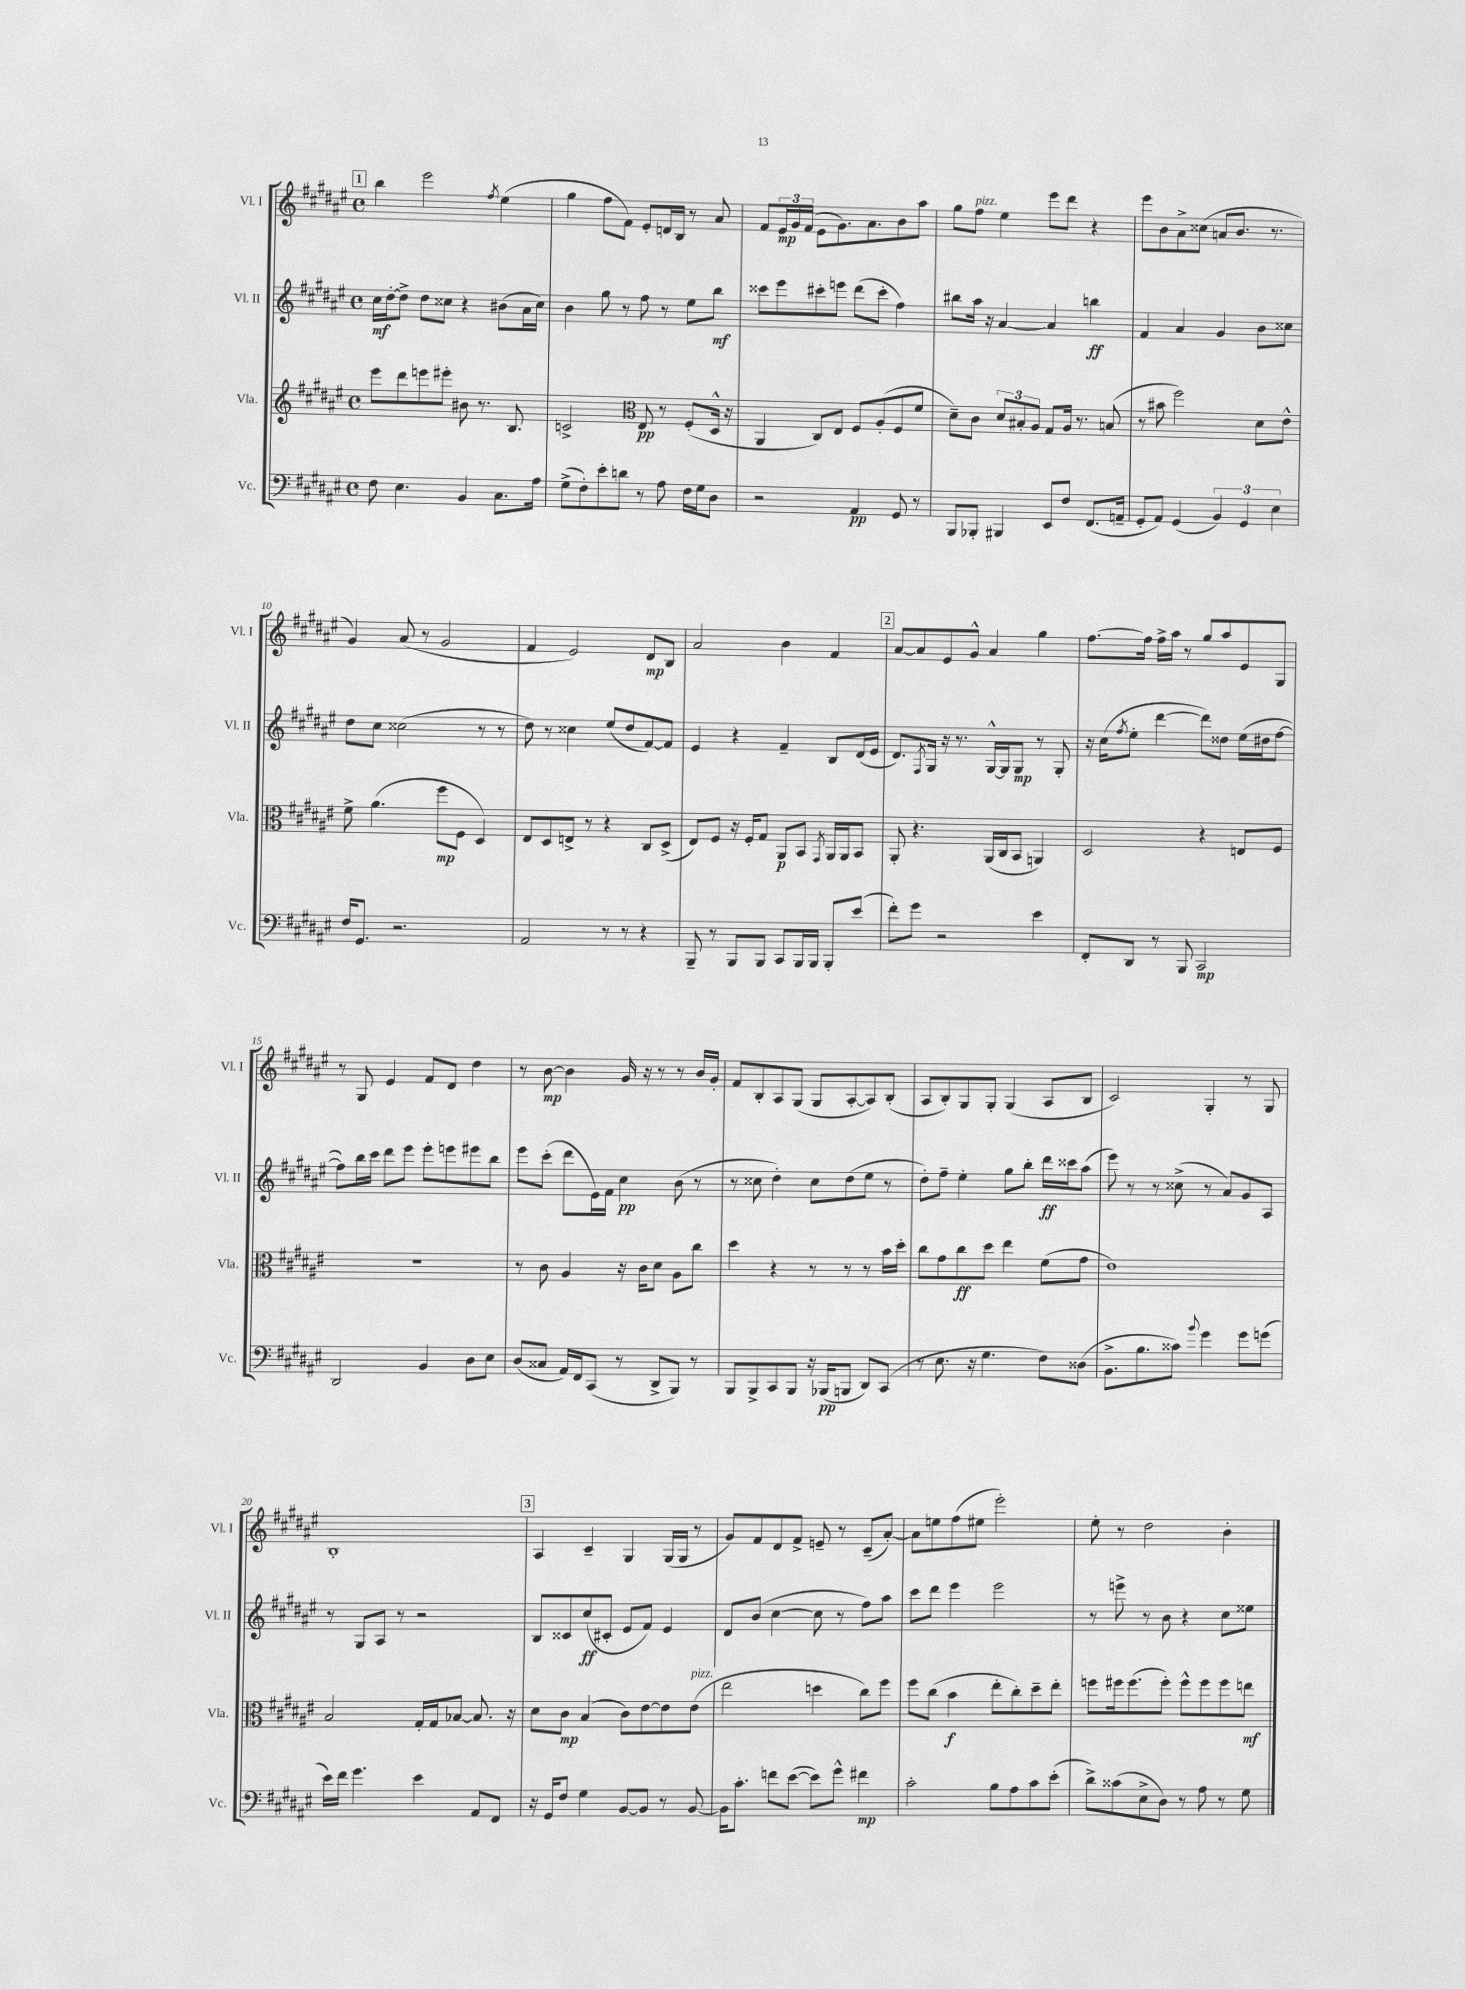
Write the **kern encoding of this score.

**kern	**dynam	**kern	**dynam	**kern	**dynam	**kern	**dynam
*part4	*part4	*part3	*part3	*part2	*part2	*part1	*part1
*staff4	*staff4	*staff3	*staff3	*staff2	*staff2	*staff1	*staff1
*I"Vc.	*	*I"Vla.	*	*I"Vl. II	*	*I"Vl. I	*
*I'Vc.	*	*I'Vla.	*	*I'Vl. II	*	*I'Vl. I	*
*clefF4	*	*clefG2	*	*clefG2	*	*clefG2	*
*k[f#c#g#d#a#e#]	*	*k[f#c#g#d#a#e#]	*	*k[f#c#g#d#a#e#]	*	*k[f#c#g#d#a#e#]	*
*M4/4	*	*M4/4	*	*M4/4	*	*M4/4	*
*met(c)	*	*met(c)	*	*met(c)	*	*met(c)	*
!!LO:REH:place=s1:t=1
=5	=5	=5	=5	=5	=5	=5	=5
8F#\	.	8eee#\L	.	16cc#\LL	mf	4bb\	.
.	.	.	.	[16dd#'\J	.	.	.
4.E#\	.	8ddd#\	.	8dd#^\J]	.	.	.
.	.	8eeen\	.	8dd#\L	.	2eee#\	.
.	.	8eee#X'\J	.	8cc##X\J	.	.	.
4BB/	.	8b#X\	.	4r	.	.	.
.	.	8.r	.	.	.	.	.
.	.	.	.	.	.	8qff#/	.
8.C#\L	.	.	.	(8b#X\L	.	(4ee#\	.
.	.	8.B/	.	.	.	.	.
.	.	.	.	16a#\L	.	.	.
16A#\Jk	.	.	.	16cc##\JJ)	.	.	.
=6	=6	=6	=6	=6	=6	=6	=6
(8G#^\L	.	2cn^/	.	4b\	.	4gg#\	.
8F#'\)	.	.	.	.	.	.	.
8e#'\	.	.	.	8gg#\	.	8ff#\L	.
8dn\J	.	.	.	8r	.	8f#\J)	.
*	*	*clefC3	*	*	*	*	*
8r	.	8E#/	pp	8ff#\	.	8e#'/L	.
8A#\	.	8r	.	8r	.	16dn/L	.
.	.	.	.	.	.	16B/JJ	.
16F#\LL	.	(8F#'/L	.	8ee#\L	.	8r	.
16G#\J	.	.	.	.	.	.	.
8D#\J	.	16D#^^/Jk	.	8bb\J	mf	8a#/	.
.	.	16r	.	.	.	.	.
=7	=7	=7	=7	=7	=7	=7	=7
2r	.	4AA#/	.	8ccc##X\L	.	8f#/L	.
.	.	.	.	8eee#\	.	24e#/L	mp
.	.	.	.	.	.	24g#/	.
.	.	.	.	.	.	(24f#/JJ	.
.	.	8C#/L)	.	8ccc#X'\	.	8e#\L	.
.	.	8E#/J	.	8eeen\J	.	8.g#\)	.
4AA#/	pp	8F#/L	.	(8ddd#\L	.	.	.
.	.	.	.	.	.	8.a#\	.
.	.	(8A#'/	.	8ccc#'\J	.	.	.
8GG#/	.	8F#/	.	4ff#\)	.	8b\	.
8r	.	8f#/J	.	.	.	8aa#\J	.
=8	=8	=8	=8	=8	=8	=8	=8
8BBB/L	.	8d#~\L)	.	8bb#X\L	.	8gg#\L	.
!	!	!	!	!	!	!LO:TX:a:i:t=pizz.	!
8BBB-X'/J	.	8c#\J	.	16aa#\Jk	.	8ff#\J	.
.	.	.	.	16r	.	.	.
4BBB#X/	.	12d#/L	.	[4a#/	.	4ee#\	.
.	.	12B#X'/	.	.	.	.	.
.	.	12A#/J	.	.	.	.	.
8EE#/L	.	8G#/L	.	4a#/]	.	8eee#\L	.
8F#/J	.	16A#/Jk	.	.	.	8ddd#\J	.
.	.	8.r	.	.	.	.	.
(8.FF#/L	.	.	.	4bbn\	ff	4r	.
.	.	(8Bn/	.	.	.	.	.
16AAn~/Jk	.	.	.	.	.	.	.
=9	=9	=9	=9	=9	=9	=9	=9
8GG#'/L	.	8r	.	4f#/	.	8eee#\L	.
8AA#/J)	.	8b#X\	.	.	.	8b\	.
(4GG#/	.	2ff#\)	.	4a#/	.	8a#^\	.
.	.	.	.	.	.	(8cc##X\J	.
6BB/)	.	.	.	4g#/	.	8an/L	.
.	.	.	.	.	.	8.b/J	.
6GG#/	.	.	.	.	.	.	.
.	.	8d#\L	.	8b\L	.	.	.
.	.	.	.	.	.	8.r	.
6E#\	.	.	.	.	.	.	.
.	.	8e#^^\J	.	8cc##X\J	.	.	.
!!LO:LB:g=z
=10	=10	=10	=10	=10	=10	=10	=10
16F#/KL	.	8f#^\	.	8dd#\L	.	4g#/)	.
8.GG#/J	.	.	.	.	.	.	.
.	.	(4.a#\	.	8cc#\J	.	.	.
2.r	.	.	.	(2cc##X\	.	(8a#/	.
.	.	.	.	.	.	8r	.
.	.	8ff#\L	mp	.	.	2g#/	.
.	.	8F#\J	.	.	.	.	.
.	.	4D#/)	.	8r	.	.	.
.	.	.	.	8r	.	.	.
=11	=11	=11	=11	=11	=11	=11	=11
2AA#/	.	8E#/L	.	8dd#\)	.	4f#/	.
.	.	8D#/	.	8r	.	.	.
.	.	8En^/J	.	4cc##X\	.	2e#/)	.
.	.	8r	.	.	.	.	.
8r	.	4r	.	(8ee#/L	.	.	.
8r	.	.	.	8dd#/	.	.	.
4r	.	8C#/L	.	[8f#/)	.	8d#/L	mp
.	.	(8D#^/J	.	8f#/J]	.	8B/J	.
=12	=12	=12	=12	=12	=12	=12	=12
8BBB~/	.	8E#/L)	.	4e#/	.	2a#/	.
8r	.	8F#/J	.	.	.	.	.
8BBB/L	.	16r	.	4r	.	.	.
.	.	16F#'/KL	.	.	.	.	.
8BBB/J	.	8G#/J	.	.	.	.	.
8CC#/L	.	8AA#/L	p	4f#~/	.	4b\	.
16BBB/L	.	8BB/J	.	.	.	.	.
16BBB/JJ	.	.	.	.	.	.	.
.	.	8qGG#/	.	.	.	.	.
8BBB'/L	.	16AA#/LL	.	8B/L	.	4f#/	.
.	.	16AA#/J	.	.	.	.	.
(8e#/J	.	8BB/J	.	(16d#/L	.	.	.
.	.	.	.	16e#/JJ	.	.	.
!!LO:REH:place=s1:t=2
=13	=13	=13	=13	=13	=13	=13	=13
8f#'\L)	.	8AA#'/	.	8.d#/L)	.	[8a#/L	.
8g#\J	.	4.r	.	.	.	8a#/]	.
.	.	.	.	8qF#/	.	.	.
.	.	.	.	16G#/Jk	.	.	.
2r	.	.	.	16r	.	8e#/	.
.	.	.	.	8.r	.	.	.
.	.	.	.	.	.	8g#^^/J	.
.	.	(16AA#/LL	.	[16G#^^/LL	.	4a#/	.
.	.	16C#/J	.	16G#/J]	.	.	.
.	.	8BB/J	.	8G#/J	mp	.	.
4e#\	.	4AAn/)	.	8r	.	4gg#\	.
.	.	.	.	8G#'/	.	.	.
=14	=14	=14	=14	=14	=14	=14	=14
8FF#'/L	.	2D#/	.	16r	.	[8.ff#\L	.
.	.	.	.	(16cc#\KL	.	.	.
.	.	.	.	8qff#/	.	.	.
8DD#/J	.	.	.	8ee#'\J	.	.	.
.	.	.	.	.	.	16ff#\Jk]	.
8r	.	.	.	[4ddd#\	.	16ff#^\LL	.
.	.	.	.	.	.	16aa#\JJ	.
8BBB/	.	.	.	.	.	8r	.
2CC#/	mp	4r	.	8ddd#\L])	.	8gg#/L	.
.	.	.	.	8dd##X\J	.	8aa#/	.
.	.	8En/L	.	(16ee#\LL	.	8e#/	.
.	.	.	.	16dd#X\J	.	.	.
.	.	8F#/J	.	[8ff#\J	.	8G#/J	.
!!LO:LB:g=z
=15	=15	=15	=15	=15	=15	=15	=15
2DD#/	.	1r	.	8ff#\L])	.	8r	.
.	.	.	.	16bb\L	.	8G#/	.
.	.	.	.	16ccc#\JJ	.	.	.
.	.	.	.	8ddd#\L	.	4e#/	.
.	.	.	.	8eee#\J	.	.	.
4BB/	.	.	.	8eee#'\L	.	8f#/L	.
.	.	.	.	8eeen\	.	8d#/J	.
8D#\L	.	.	.	8eee#X\	.	4dd#\	.
8E#\J	.	.	.	8bb\J	.	.	.
=16	=16	=16	=16	=16	=16	=16	=16
(8D#/L	.	8r	.	8eee#\L	.	8r	.
8C##X/J	.	8c#\	.	(8ccc#'\J	.	[8b\	mp
16AA#/LL)	.	4A#/	.	8ddd#\L	.	4b\]	.
16FF#/J	.	.	.	.	.	.	.
(8CC#/J	.	.	.	16e#\L)	.	.	.
.	.	.	.	16f#\JJ	.	.	.
8r	.	16r	.	4cc#\	pp	16g#/	.
.	.	16c#\KL	.	.	.	16r	.
8DD#^/L	.	8d#\J	.	.	.	8r	.
8BBB/J)	.	8A#\L	.	(8b\	.	8r	.
8r	.	8cc#\J	.	8r	.	16b/LL	.
.	.	.	.	.	.	16g#'/JJ	.
=17	=17	=17	=17	=17	=17	=17	=17
8BBB/L	.	4dd#\	.	8r	.	8f#/L	.
8BBB^/	.	.	.	8cc##X\	.	8B'/	.
8CC#/	.	4r	.	4dd#'\)	.	8A#/	.
8BBB/J	.	.	.	.	.	(8G#/J	.
16r	.	8r	.	8cc##\L	.	8G#/L	.
(16BBB-X/KL	pp	.	.	.	.	.	.
8BBBn/J	.	8r	.	(8dd#\	.	[8A#'/	.
8DD#/L)	.	8r	.	8ee#\J	.	8A#/])	.
(8CC#/J	.	16b\LL	.	8r	.	(8B'/J	.
.	.	16dd#'\JJ	.	.	.	.	.
=18	=18	=18	=18	=18	=18	=18	=18
8r	.	8cc#\L	.	8dd#'\L)	.	8A#/L	.
8.E#\	.	8g#\	.	8ff#~\J	.	8B'/)	.
.	.	8cc#\	ff	4ee#'\	.	8G#/	.
16r	.	.	.	.	.	.	.
4.G#\	.	8dd#\J	.	.	.	8G#'/J	.
.	.	4ee#\	.	8gg#\L	.	(4G#/	.
.	.	.	.	8bb'\J	.	.	.
8F#\L)	.	(8f#\L	.	16ddd#\LL	ff	8A#/L	.
.	.	.	.	16ccc##X\J	.	.	.
(8D##X\J	.	8g#\J	.	(8aa#\J	.	8B/J	.
=19	=19	=19	=19	=19	=19	=19	=19
8.BB^\L	.	1e#)	.	8eee#\)	.	2c#/)	.
.	.	.	.	8r	.	.	.
8.B\	.	.	.	.	.	.	.
.	.	.	.	8r	.	.	.
8c##X\J)	.	.	.	(8cc##X^\	.	.	.
8qqb/	.	.	.	.	.	.	.
4g#\	.	.	.	8r	.	4G#'/	.
.	.	.	.	8a#/L)	.	.	.
8g#\L	.	.	.	8g#/	.	8r	.
(8gn\J	.	.	.	8A#/J	.	8G#/	.
!!LO:LB:g=z
=20	=20	=20	=20	=20	=20	=20	=20
16e#\LL)	.	2B/	.	8r	.	1B'	.
16f#\JJ	.	.	.	.	.	.	.
4.g#\	.	.	.	8G#/L	.	.	.
.	.	.	.	8A#/J	.	.	.
.	.	.	.	8r	.	.	.
4e#\	.	16G#'/LL	.	2r	.	.	.
.	.	16G#/J	.	.	.	.	.
.	.	[8B-X/J	.	.	.	.	.
8AA#/L	.	8.B-/]	.	.	.	.	.
8FF#/J	.	.	.	.	.	.	.
.	.	16r	.	.	.	.	.
!!LO:REH:place=s1:t=3
=21	=21	=21	=21	=21	=21	=21	=21
16r	.	8d#\L	.	8B/L	.	4A#/	.
16GG#/KL	.	.	.	.	.	.	.
8F#/J	.	8c#\J	mp	8c##X/	.	.	.
4G#\	.	(4B/	.	(8cc#/	ff	4c#~/	.
.	.	.	.	8c#X'/J	.	.	.
[8BB/L	.	8c#\L)	.	8e#/L	.	4G#/	.
8BB/J]	.	[8e#\	.	8f#/J)	.	.	.
8r	.	8e#\]	.	4e#/	.	(16G#/LL	.
.	.	.	.	.	.	16G#/JJ	.
!	!	!LO:TX:a:i:t=pizz.	!	!	!	!	!
[8BB/	.	(8e#\J	.	.	.	8r	.
=22	=22	=22	=22	=22	=22	=22	=22
16BB\KL]	.	2ee#\	.	8d#/L	.	8g#/L)	.
8.c#'\J	.	.	.	.	.	.	.
.	.	.	.	(8b/J	.	8f#/	.
8fn\L	.	.	.	[4cc#\	.	8d#/	.
([8e#\J	.	.	.	.	.	8f#^/J	.
8e#\L])	.	4ddn\	.	8cc#\]	.	8en~/	.
8g#^^\J	.	.	.	8r	.	8r	.
4f#X\	mp	8cc#\L)	.	8ff#\L)	.	(8c#~/L	.
.	.	8ff#\J	.	8aa#\J	.	[8a#'/J)	.
=23	=23	=23	=23	=23	=23	=23	=23
2c#'\	.	8ff#\L	.	8ccc#\L	.	8a#\L]	.
.	.	(8cc#\J	.	8ddd#\J	.	8een\	.
.	.	4b\	f	4eee#\	.	(8ff#\	.
.	.	.	.	.	.	8ee#X\J	.
8B\L	.	8ee#'\L	.	2eee#\	.	2eee#'\)	.
8A#\	.	8cc#'\)	.	.	.	.	.
8c#\	.	8dd#~\	.	.	.	.	.
(8e#'\J	.	8ee#'\J	.	.	.	.	.
=24	=24	=24	=24	=24	=24	=24	=24
8d#^\L)	.	8ffn\L	.	8r	.	8ee#'\	.
(8c##X\	.	16ff#X\k	.	8eeen^\	.	8r	.
.	.	(8.ff#\	.	.	.	.	.
8E#^\	.	.	.	8r	.	2dd#\	.
8D#\J)	.	8ff#'\J)	.	8b\	.	.	.
8r	.	8ff#^^\L	.	4r	.	.	.
8A#\	.	8ff#\	.	.	.	.	.
8r	.	8ff#\	.	8cc#\L	.	4b'\	.
8G#\	.	8een\J	mf	8ee##X\J	.	.	.
==	==	==	==	==	==	==	==
*-	*-	*-	*-	*-	*-	*-	*-
